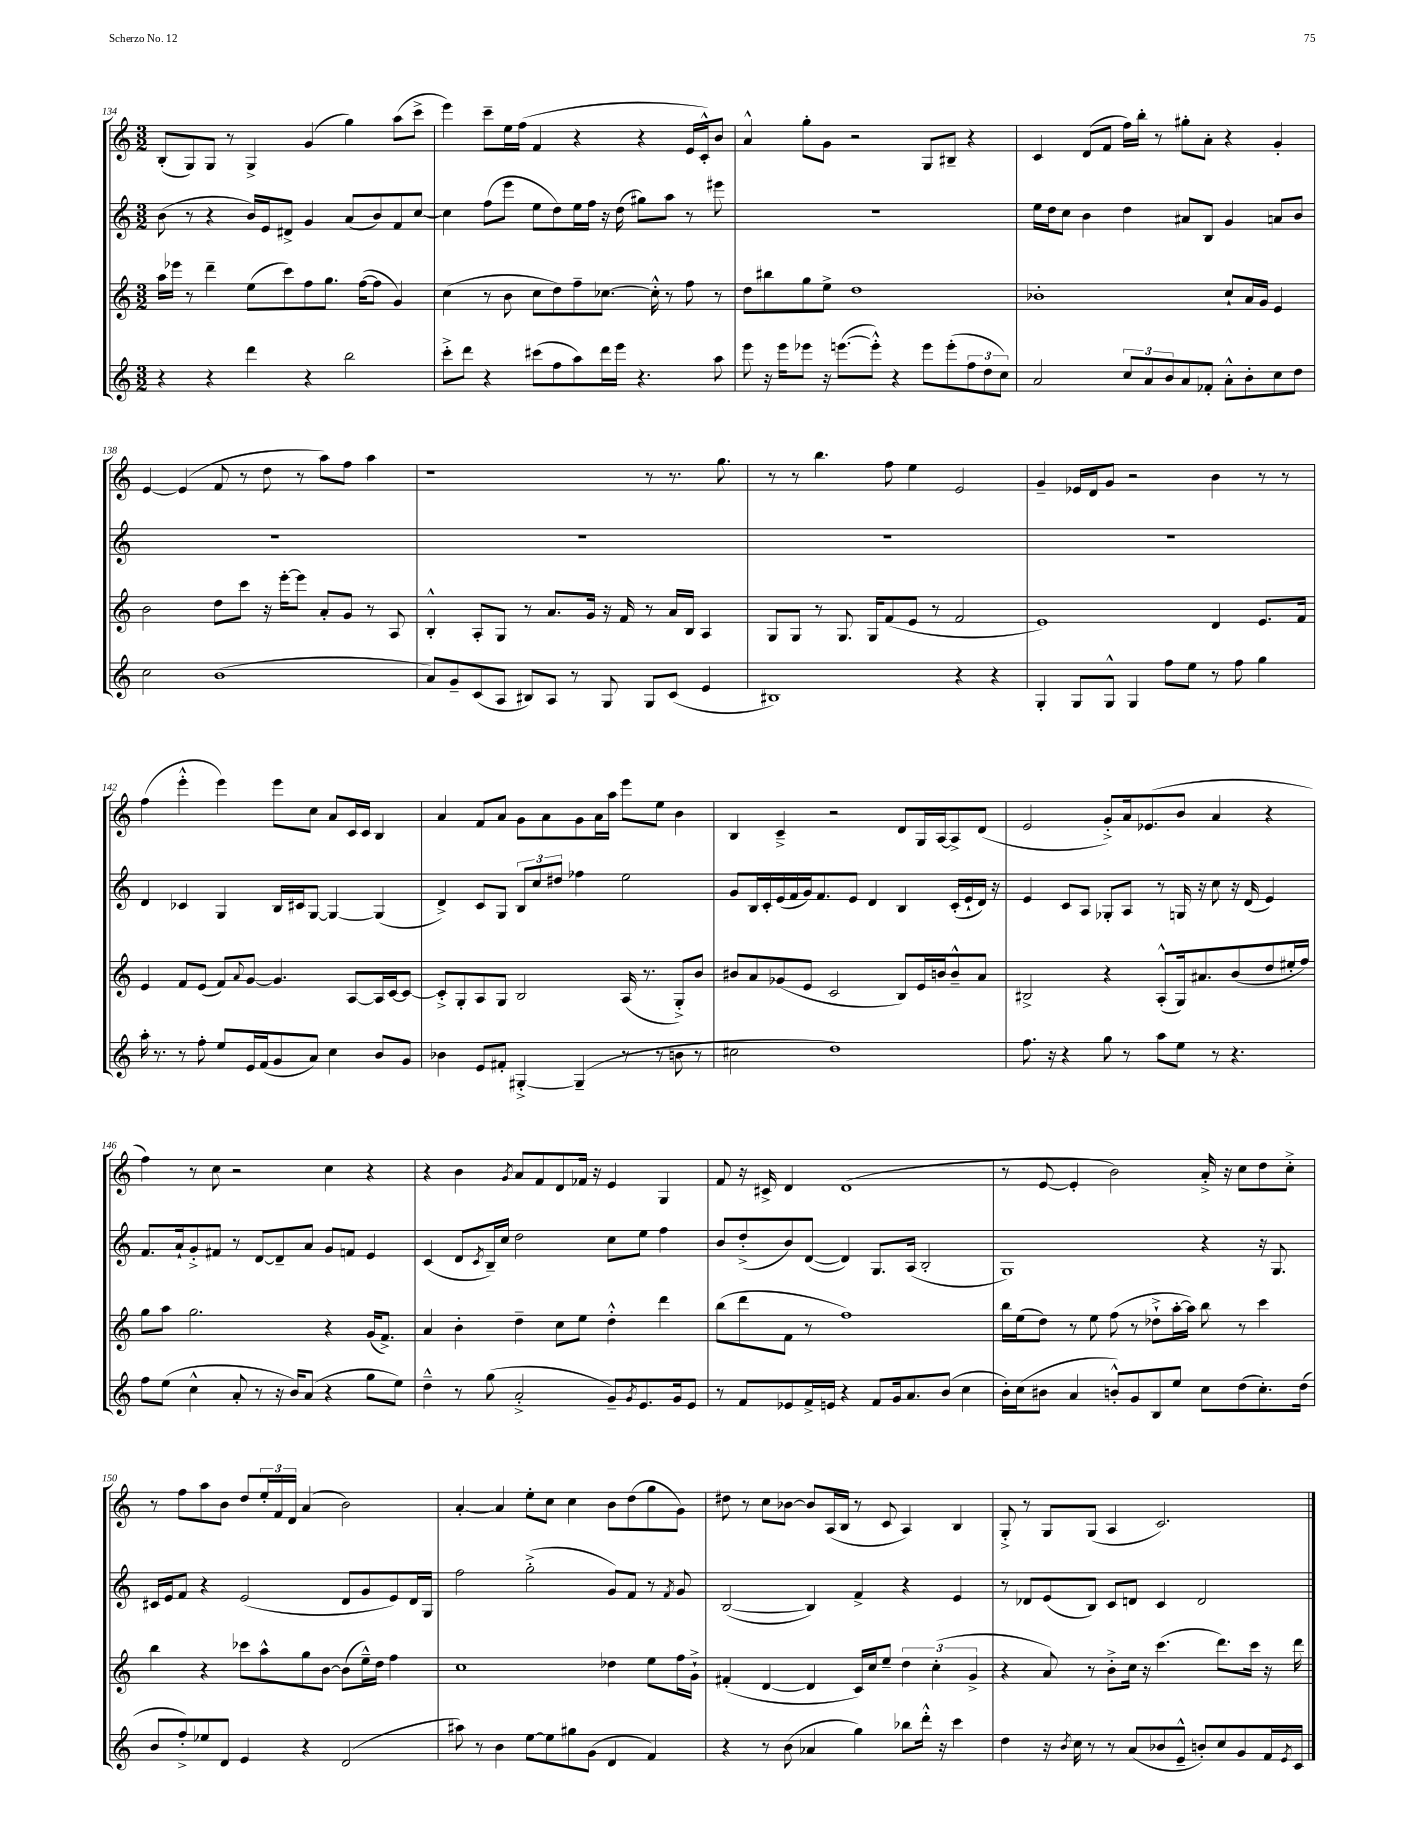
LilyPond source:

<<
\new StaffGroup <<
\new Staff = "s0" {
    \clef treble \key c \major \numericTimeSignature \time 3/2
    b8-.( g8) g8 r8 g4-> g'4( g''4) a''8( c'''8-> |
    e'''4) c'''8-- e''16 f''16( f'4 r4 r4 e'16 c'16-.-^) b'8 |
    a'4-^ g''8-. g'8 r2 g8 bis8-- r4 |
    c'4 d'8( f'8 f''16) b''16-. r8 gis''8-. a'8-. r4 g'4-. |
    e'4~ e'4( f'8 r8 d''8 r8 a''8) f''8 a''4 |
    r1 r8 r8. g''8. |
    r8 r8 b''4. f''8 e''4 e'2 |
    g'4-- ees'16 d'16 g'8 r2 b'4 r8 r8 |
    f''4( e'''4-.-^ e'''4) e'''8 c''8 a'8 c'16 c'16 b4 |
    a'4 f'8 a'8 g'8 a'8 g'8 a'16 a''16 e'''8 e''8 b'4 |
    b4 c'4---> r2 d'8 g16 a16~ a8-> d'8( |
    e'2 g'8-.->) a'16 ees'8.( b'8 a'4 r4 |
    f''4) r8 c''8 r2 c''4 r4 |
    r4 b'4 \acciaccatura { g'8 } a'8 f'8 d'8 fes'16 r16 e'4 g4 |
    f'8 r16 cis'16-> d'4 d'1( |
    r8 e'8~ e'4-. b'2) a'16-.-> r16 c''8 d''8 c''8-.-> |
    r8 f''8 a''8 b'8 d''8 \tuplet 3/2 { e''16-. f'16 d'16 } a'4( b'2) |
    a'4~-. a'4 e''8-. c''8 c''4 b'8 d''8( g''8 g'8) |
    dis''8 r8 c''8 bes'8~ bes'8 a16( b16 r8 c'8 a4) b4 |
    g8-.-> r8 g8 g8( a4 c'2.) \bar "|." |
}
\new Staff = "s1" {
    \clef treble \key c \major \numericTimeSignature \time 3/2
    b'8( r8 r4 b'16) e'16 dis'8-> g'4 a'8( b'8) f'8 c''8~ |
    c''4 f''8( e'''8 e''8 d''8) e''16 f''16 r16 d''16( gis''8) a''8 r8 eis'''8 |
    R1. |
    e''16 d''16 c''8 b'4 d''4 ais'8 b8 g'4 a'8 b'8 |
    R1. |
    R1. |
    R1. |
    R1. |
    d'4 ces'4 g4 b16 cis'16 g8~ g4~ g4( |
    d'4->) c'8 g8 \tuplet 3/2 { b8 c''8 dis''8 } fes''4 e''2 |
    g'8 b16 c'16-. e'16( f'16 g'16) f'8. e'8 d'4 b4 c'16-.( e'16-! d'16) r16 |
    e'4 c'8 a8 ges8-. a8 r8 g16 r16 c''8 r16 d'16( e'4) |
    f'8. a'16-! g'8-.-> fis'8 r8 d'8~ d'8-- a'8 g'8 f'8 e'4 |
    c'4( d'8 \acciaccatura { c'8 } b16--) c''16 d''2 c''8 e''8 f''4 |
    b'8 d''8-.->( b'8) d'8~( d'4) g8. a16( b2-. |
    g1) r4 r16 g8. |
    cis'16 e'16 f'8 r4 e'2( d'8 g'8 e'8) d'16 g16 |
    f''2 g''2-.->( g'8) f'8 r8 \acciaccatura { f'8 } g'8 |
    b2~( b4) f'4-> r4 e'4 |
    r8 des'8 e'8( b8) c'8 d'8 c'4 d'2 \bar "|." |
}
\new Staff = "s2" {
    \clef treble \key c \major \numericTimeSignature \time 3/2
    a''16 ees'''16 r8 d'''4-- e''8( c'''8) f''8 g''8. f''16~( f''8 g'4) |
    c''4( r8 b'8 c''8 d''8) f''8-- ces''8.~ ces''16-.-^ r8 f''8 r8 |
    d''8 bis''8 g''8 e''8-> d''1 |
    bes'1-. c''8-! a'16 g'16 e'4 |
    b'2 d''8 c'''8 r16 e'''16~-. e'''8 a'8-. g'8 r8 a8 |
    b4-.-^ a8-. g8 r8 a'8. g'16 r16 f'16 r8 a'16 b16 a4 |
    g8 g8 r8 g8. g16 f'8( e'8 r8 f'2 |
    e'1) d'4 e'8. f'16 |
    e'4 f'8 e'8( f'8) \appoggiatura { a'8 } g'8~ g'4. a8~ a16 c'16~ c'8~ |
    c'8-.-> g8-. a8 g8 b2 a16( r8. g8-.->) b'8 |
    bis'8 a'8 ges'8( e'8 c'2 b8) e'16 b'16 b'8---^ a'8 |
    bis2-> r4 a8-.-^( g16) ais'8. b'8( d''8 eis''16-. f''16) |
    g''8 a''8 g''2. r4 g'16( f'8.->) |
    a'4 b'4-. d''4-- c''8 e''8 d''4-.-^ d'''4 |
    b''8( d'''8 f'8 r8 f''1) |
    b''16 e''16( d''8) r8 e''8 f''8( r8 des''8-!-> a''16~-. a''16) b''8 r8 c'''4 |
    b''4 r4 ces'''8 a''8-^ g''8 b'8~ b'8( e''16---^) d''16 f''4 |
    c''1 des''4 e''8 f''16 g'16-!-> |
    fis'4-.( d'4~ d'4 c'16) c''16 e''8-- \tuplet 3/2 { d''4 c''4-.( g'4-> } |
    r4 a'8) r8 b'8-.-> c''16 r16 c'''4.( d'''8.) c'''16 r16 d'''16 \bar "|." |
}
\new Staff = "s3" {
    \clef treble \key c \major \numericTimeSignature \time 3/2
    r4 r4 d'''4 r4 b''2 |
    c'''8-.-> d'''8 r4 cis'''8( f''8 a''8) d'''16 e'''16 r4. a''8 |
    e'''8 r16 e'''16 ees'''8 r16 e'''8.~( e'''8-.-^) r4 e'''8 e'''8-.( \tuplet 3/2 { f''8 d''8 c''8) } |
    a'2 \tuplet 3/2 { c''8 a'8 b'8 } a'8 fes'8-. a'8-.-^ b'8-. c''8 d''8 |
    c''2 b'1( |
    a'8) g'8-- c'8( a8 bis8) a8 r8 g8 g8 c'8( e'4 |
    bis1) r4 r4 |
    g4-. g8 g8-^ g4 f''8 e''8 r8 f''8 g''4 |
    a''16-. r8. r8 f''8-. e''8 e'16 f'16( g'8 a'8) c''4 b'8 g'8 |
    bes'4 e'8 fis'8-. gis4~-.-> gis4--( r8 r8 b'8 r8 |
    cis''2 d''1) |
    f''8. r16 r4 g''8 r8 a''8 e''8 r8 r4. |
    f''8 e''8( c''4-^ a'8-. r8 r16 b'16) a'8( r4 g''8 e''8) |
    d''4---^ r8 g''8( a'2-.-> g'8--) \acciaccatura { g'8 } e'8. g'16 e'8 |
    r8 f'8 ees'8 f'16-> e'16 r4 f'8 g'16 a'8. b'8( c''4 |
    b'16-.) c''16( bis'8 a'4 b'8-.-^) g'8 b8 e''8 c''8 d''8( c''8.-.) d''16( |
    b'8 f''8-.->) ees''8 d'8 e'4 r4 d'2( |
    ais''8) r8 b'4 e''8~ e''8 gis''8 g'8( d'4 f'4) |
    r4 r8 b'8( aes'4 g''4) bes''8 d'''16-.-^ r16 c'''4 |
    d''4 r16 \acciaccatura { b'8 } c''16 r8 r8 a'8( bes'8 e'8---^ b'8-.) c''8 g'8 f'16 \acciaccatura { e'8 } c'16 \bar "|." |
}
>>
>>
\layout { \context { \Score currentBarNumber = #134 } }
